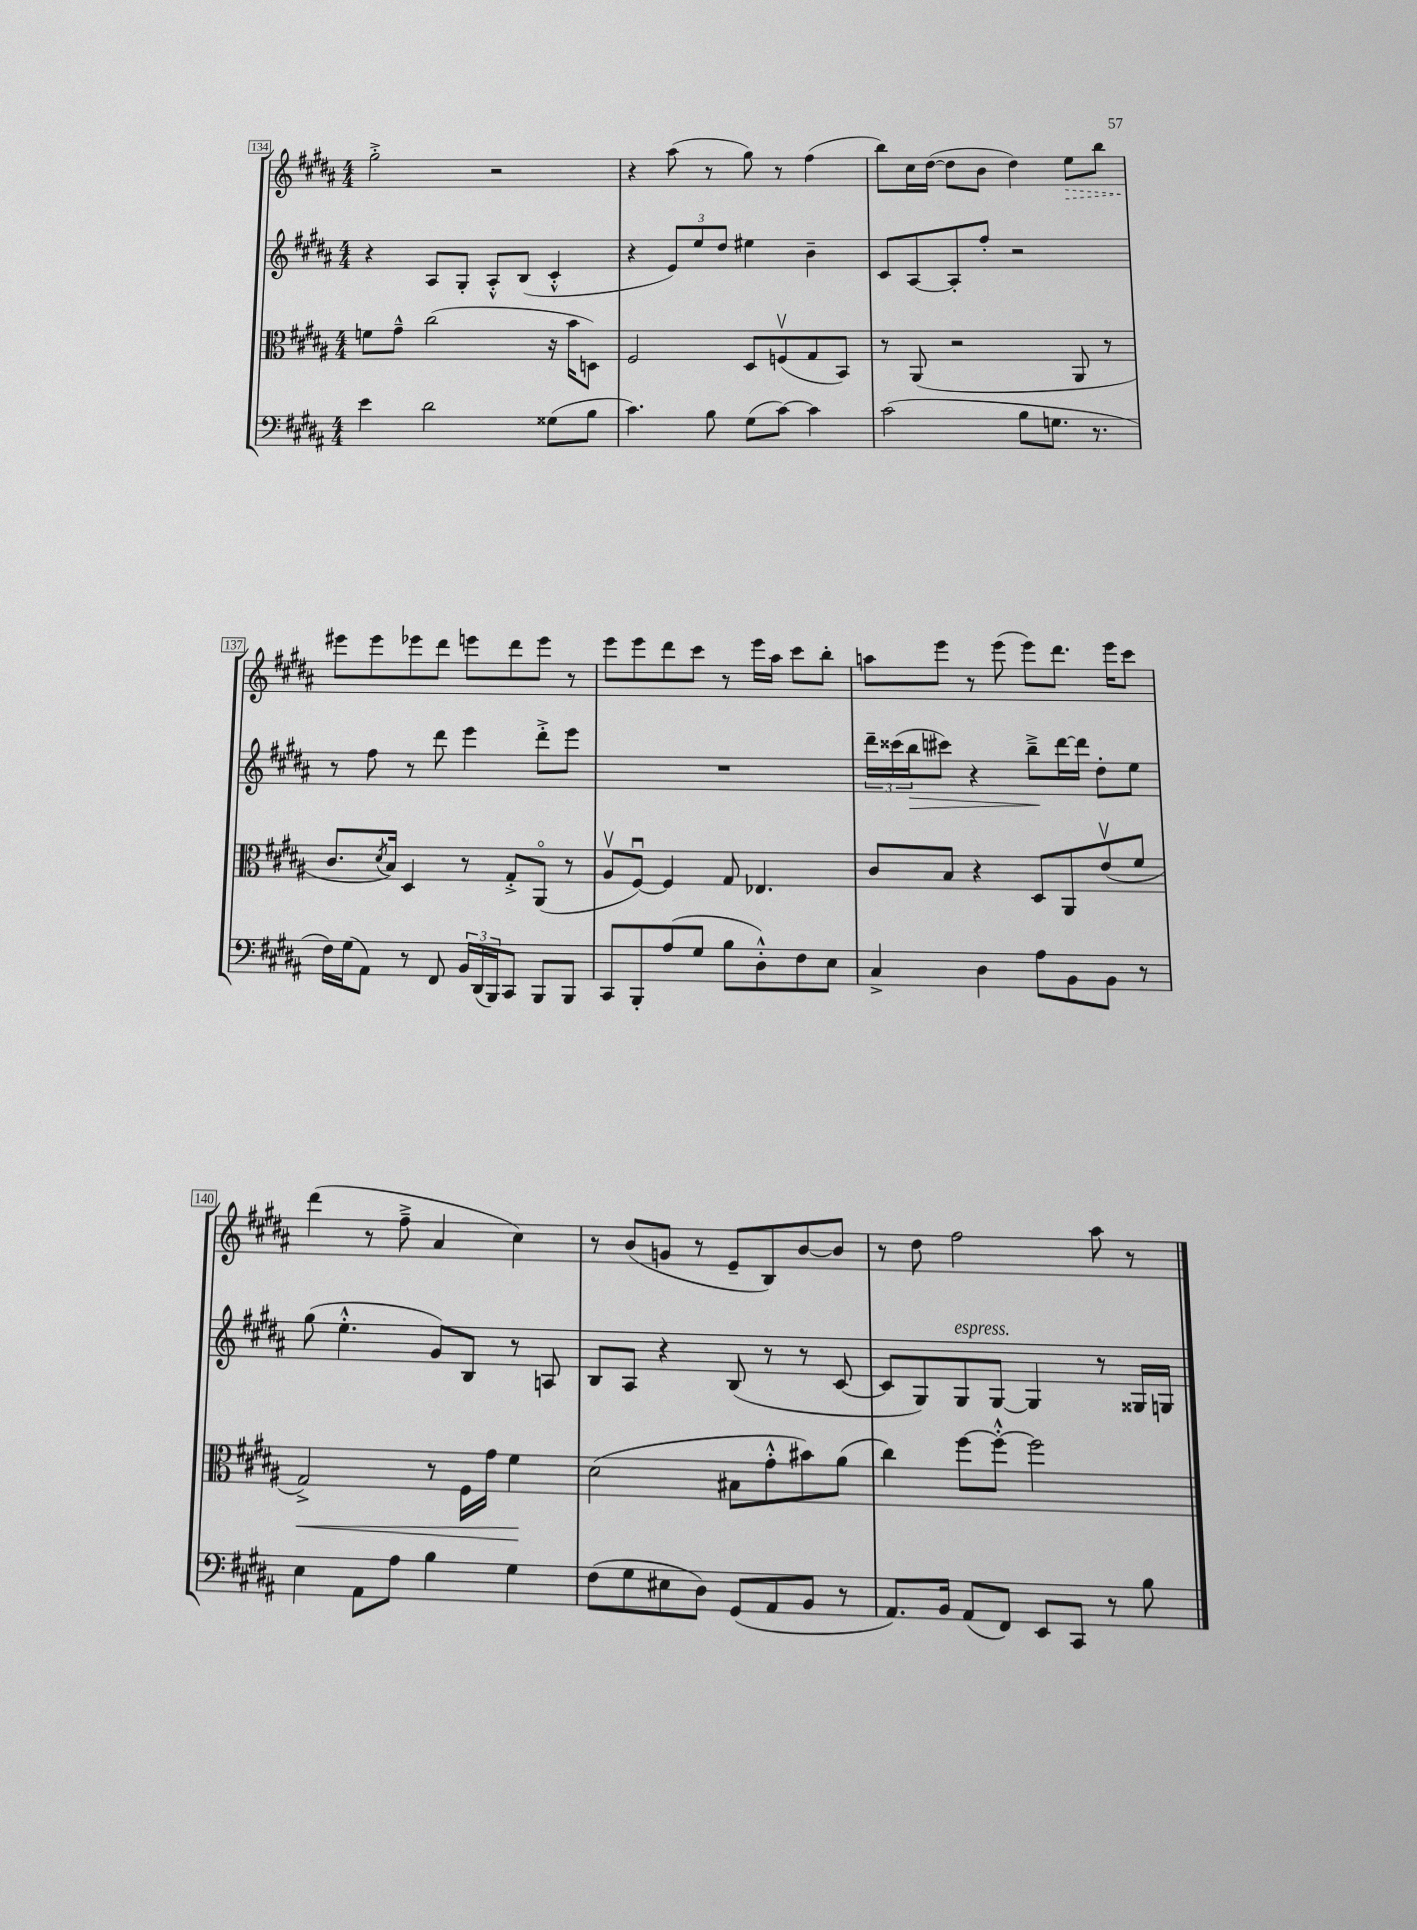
<<
\new StaffGroup <<
\new Staff = "s0" {
    \clef treble \key b \major \numericTimeSignature \time 4/4
    gis''2-.-> r2 |
    r4 ais''8( r8 gis''8) r8 fis''4( |
    b''8) cis''16 dis''16~( dis''8 b'8 dis''4) \once \override Hairpin.style = #'dashed-line e''8\> b''8 |
    eis'''8\! eis'''8 ees'''8 dis'''8 e'''8 dis'''8 e'''8 r8 |
    e'''8 e'''8 dis'''8 cis'''8 r8 e'''16 ais''16 cis'''8 b''8-. |
    a''8 e'''8 r8 e'''8( e'''8) dis'''8. e'''16 cis'''8 |
    dis'''4( r8 fis''8---> ais'4 cis''4) |
    r8 b'8( g'8 r8 e'8-- b8) b'8~ b'8 |
    r8 dis''8 fis''2 ais''8 r8 \bar "|." |
}
\new Staff = "s1" {
    \clef treble \key b \major \numericTimeSignature \time 4/4
    r4 ais8 gis8-. ais8-.-^ b8( cis'4-.-^ |
    r4 \tuplet 3/2 { e'8) e''8 dis''8 } eis''4 b'4-- |
    cis'8 ais8~ ais8-. fis''8-. r2 |
    r8 fis''8 r8 dis'''8 e'''4 dis'''8-.-> e'''8 |
    R1 |
    \tuplet 3/2 { dis'''16-- cisis'''16( b''16\> } cis'''8) r4 b''8--->\! dis'''16~ dis'''16 dis''8-. e''8 |
    gis''8( e''4.-.-^ gis'8) b8 r8 a8 |
    b8 ais8 r4 b8( r8 r8 cis'8~ |
    cis'8 gis8) gis8^\markup { \italic "espress." } gis8~ gis4 r8 gisis16 g16 \bar "|." |
}
\new Staff = "s2" {
    \clef alto \key b \major \numericTimeSignature \time 4/4
    f'8 gis'8---^ cis''2( r16 b'16 d8) |
    fis2 dis8 f8\upbow( gis8 b,8) |
    r8 ais,8( r2 ais,8 r8 |
    cis'8. \acciaccatura { dis'8 } b16) dis4 r8 gis8-.-> ais,8\flageolet( r8 |
    ais8\upbow fis8~\downbow) fis4 gis8 ees4. |
    cis'8 b8 r4 dis8 ais,8 e'8\upbow( fis'8 |
    gis2->\<) r8 fis16 gis'16 fis'4\! |
    dis'2( bis8 gis'8-.-^ bis'8) ais'8( |
    cis''4) fis''8~ fis''8~-.-^ fis''2 \bar "|." |
}
\new Staff = "s3" {
    \clef bass \key b \major \numericTimeSignature \time 4/4
    e'4 dis'2 gisis8( b8 |
    cis'4.) b8 gis8( cis'8~) cis'4 |
    cis'2( b8 g8. r8. |
    fis16) gis16( ais,8) r8 fis,8 \tuplet 3/2 { b,16 dis,16( b,,16) } cis,8 b,,8 b,,8 |
    cis,8 b,,8-. ais8( gis8 b8 dis8-.-^) fis8 e8 |
    cis4-> dis4 ais8 b,8 b,8 r8 |
    e4 ais,8 ais8 b4 gis4 |
    fis8( gis8 eis8 dis8) gis,8( ais,8 b,8 r8 |
    ais,8.) b,16 ais,8( fis,8) e,8 cis,8 r8 b8 \bar "|." |
}
>>
>>
\layout { \context { \Score currentBarNumber = #134 \override BarNumber.stencil = #(make-stencil-boxer 0.1 0.3 ly:text-interface::print) } }
